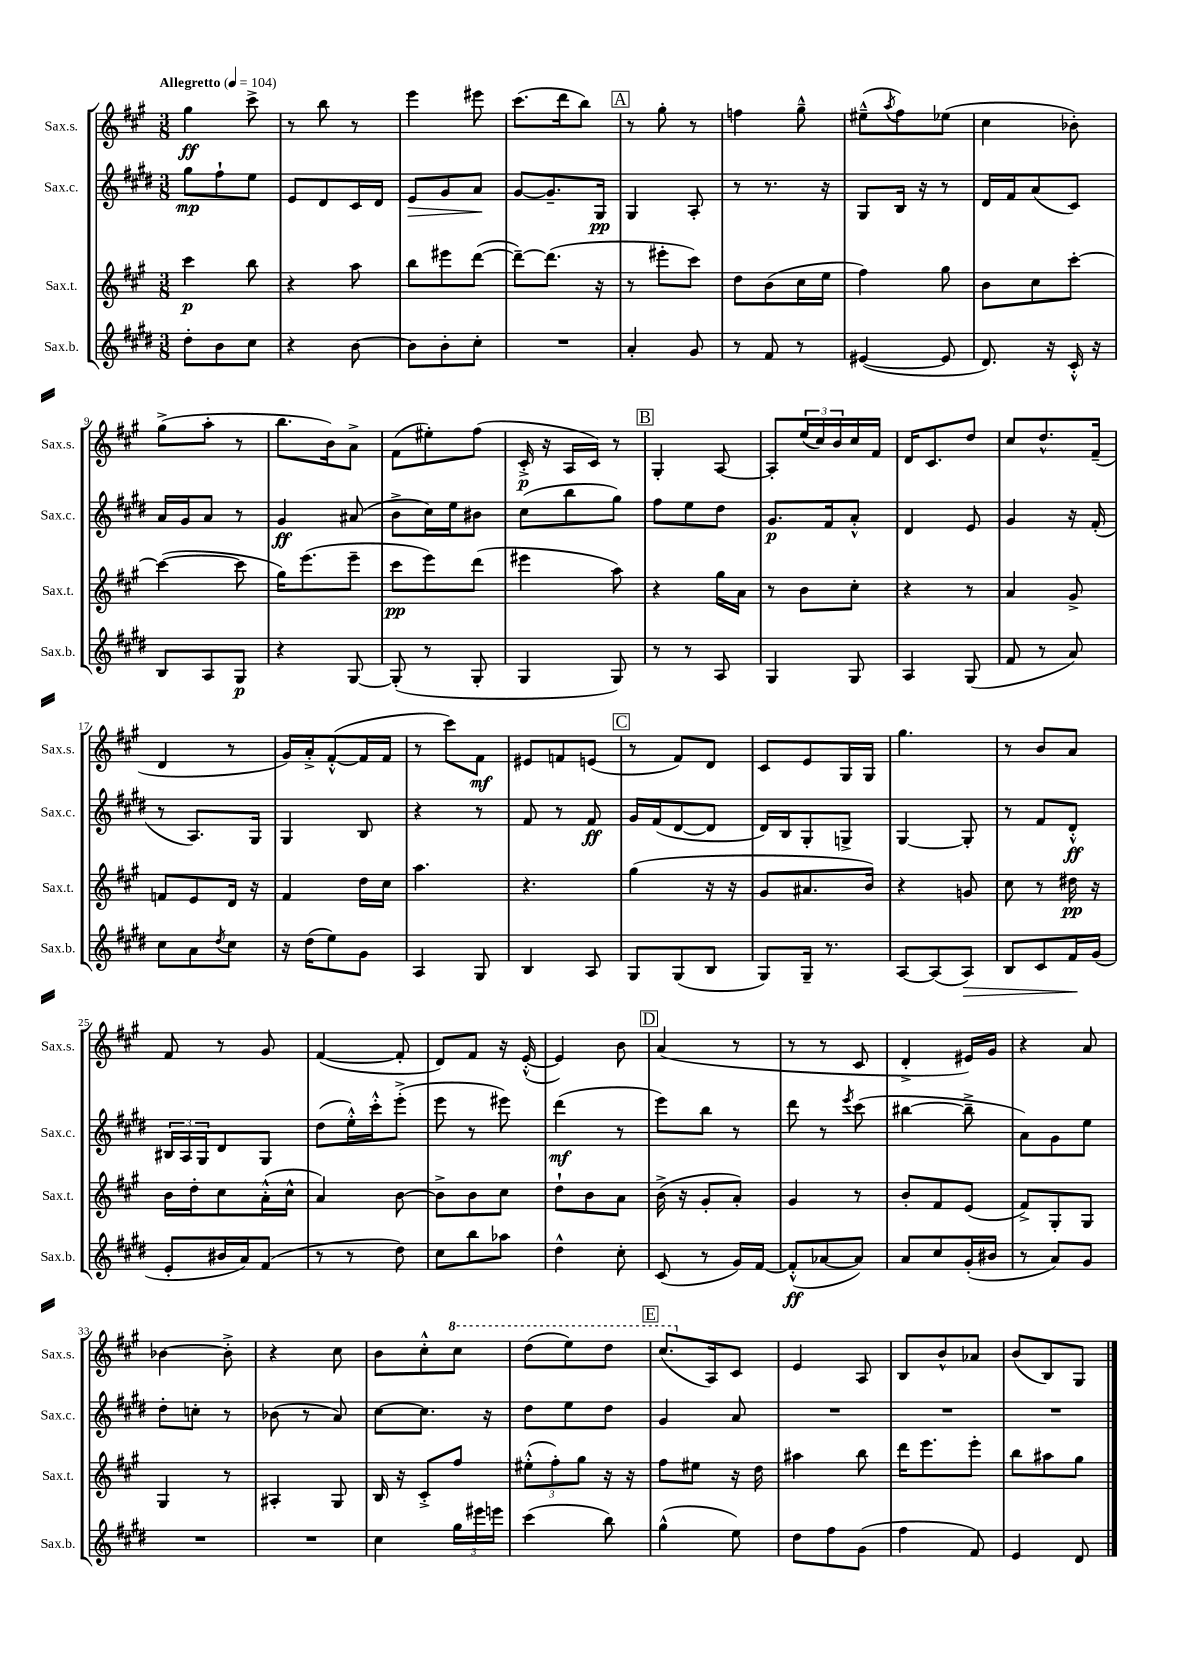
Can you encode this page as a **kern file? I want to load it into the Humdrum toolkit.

**kern	**kern	**kern	**kern
*staff4	*staff3	*staff2	*staff1
*clefG2	*clefG2	*clefG2	*clefG2
*k[f#c#g#d#]	*k[f#c#g#]	*k[f#c#g#d#]	*k[f#c#g#]
*M3/8	*M3/8	*M3/8	*M3/8
*MM104	*MM104	*MM104	*MM104
8dd#'	4ccc#	8gg#	4gg#
8b	.	8ff#`	.
8cc#	8bb	8ee	8ccc#^
=	=	=	=
4r	4r	8e	8r
.	.	8d#	8bb
[8b	8aa	16c#	8r
.	.	16d#	.
=	=	=	=
8b]	8bb	8e	4eee
8b'	8eee#	8g#	.
8cc#'	([8ddd	8a	8eee#
=	=	=	=
4.r	8ddd~_)	[8g#	(8.ccc#
.	(8.ddd]	8.g#~]	.
.	.	.	16ddd
.	.	.	8bb)
.	16r	16G#	.
=	=	=	=
4a'	8r	4G#	8r
.	8eee#'	.	8gg#'
8g#	8ccc#)	8A'	8r
=	=	=	=
8r	8dd	8r	4ff
8f#	(8b	8.r	.
8r	16cc#	.	8gg#~^^
.	16ee	16r	.
=	=	=	=
([4e#	4ff#)	8G#	(8ee#~^^
.	.	.	8qaa
.	.	16B	8ff#)
.	.	16r	.
8e#]	8gg#	8r	(8ee-
=	=	=	=
8.d#)	8b	16d#	4cc#
.	.	16f#	.
.	8cc#	(8a	.
16r	.	.	.
16c#'^^	[8ccc#'	8c#)	8b-')
16r	.	.	.
=	=	=	=
8B	(4ccc#_	16a	(8gg#^
.	.	16g#	.
8A	.	8a	8aa'
8G#	8ccc#]	8r	8r
=	=	=	=
4r	16gg#)	4g#	8.bb
.	(8.eee	.	.
.	.	.	16b)
[8G#	8eee~	(8a#	8a^
=	=	=	=
(8G#']	8ccc#	8b^	(8f#
8r	8eee)	16cc#)	8ee#')
.	.	16ee	.
8G#'	(8ddd	8b#	(8ff#
=	=	=	=
4G#	4eee#	(8cc#	16c#'^
.	.	.	16r
.	.	8bb	16A
.	.	.	16c#)
8G#)	8aa)	8gg#)	8r
=	=	=	=
8r	4r	8ff#	4G#'
8r	.	8ee	.
8A	16gg#	8dd#	[8A
.	16a	.	.
=	=	=	=
4G#	8r	8.g#	8A']
.	8b	.	(24ee
.	.	.	24cc#)
.	.	16f#	.
.	.	.	24b
8G#	8cc#'	8a'^^	16cc#
.	.	.	16f#
=	=	=	=
4A	4r	4d#	16d
.	.	.	8.c#
(8G#	8r	8e	8dd
=	=	=	=
8f#	4a	4g#	8cc#
8r	.	.	8.dd^^
8a)	8g#^	16r	.
.	.	(16f#'	(16f#~
=	=	=	=
8cc#	8f	8r	4d
8a	8e	8.A)	.
8qdd#	.	.	.
8cc#	16d	.	8r
.	16r	16G#	.
=	=	=	=
16r	4f#	4G#	16g#)
(16dd#	.	.	16a'^
8ee)	.	.	([8f#'^^
8g#	16dd	8B	16f#]
.	16cc#	.	16f#
=	=	=	=
4A	4.aa	4r	8r
.	.	.	8ccc#)
8G#	.	8r	8f#
=	=	=	=
4B	4.r	8f#	8e#
.	.	8r	8f
8A	.	8f#	(8e
=	=	=	=
8G#	(4gg#	16g#	8r
.	.	(16f#	.
(8G#	.	[8d#	8f#)
8B	16r	8d#]	8d
.	16r	.	.
=	=	=	=
8G#)	8g#	16d#)	8c#
.	.	16B	.
16G#~	8.a#	8G#'	8e
8.r	.	.	.
.	.	8G^	16G#
.	16b)	.	16G#
=	=	=	=
[8A	4r	[4G#	4.gg#
(8A]	.	.	.
8A)	8g	8G#']	.
=	=	=	=
8B	8cc#	8r	8r
8c#	8r	8f#	8b
16f#	16dd#	8d#'^^	8a
(16g#	16r	.	.
=	=	=	=
8e'	16b	24B#	8f#
.	.	24A	.
.	16dd'	.	.
.	.	24G#	.
16b#	8cc#	8d#	8r
16a)	.	.	.
(8f#	(16a'^^	8G#	8g#
.	16cc#^^	.	.
=	=	=	=
8r	4a)	(8dd#	([4f#
8r	.	16ee'^^)	.
.	.	16ccc#'^^	.
8dd#)	[8b	(8eee'^	8f#']
=	=	=	=
8cc#	8b^]	8eee	8d)
8bb	8b	8r	8f#
8aa-	8cc#	8eee#)	16r
.	.	.	([16e'^^
=	=	=	=
4dd#^^	8dd`	(4ddd#	4e])
.	8b	.	.
8cc#'	8a	8r	8b
=	=	=	=
(8c#	(16b^	8eee)	(4a
.	16r	.	.
8r	8g#'	8bb	.
16g#)	8a')	8r	8r
[16f#	.	.	.
=	=	=	=
(8f#'^^]	4g#	8ddd#	8r
[8a-	.	8r	8r
.	.	8qeee	.
8a-])	8r	(8ccc#	8c#
=	=	=	=
8a	8b'	[4bb#	4d'^
8cc#	8f#	.	.
(16g#'	(8e	8bb#~^]	16e#)
16b#	.	.	16g#
=	=	=	=
8r	8f#^)	8a)	4r
8a)	8G#'	8g#	.
8g#	8G#	8ee	8a
=	=	=	=
4.r	4G#	8dd#'	[4b-
.	.	8cc'	.
.	8r	8r	8b-'^]
=	=	=	=
4.r	4A#'	(8b-	4r
.	.	8r	.
.	8G#	8a)	8cc#
=	=	=	=
4cc#	16B	[8cc#	8b
.	16r	.	.
.	8c#'^	8.cc#]	8cc#'^^
24gg#	8ff#	.	8ccc#
24eee#	.	.	.
.	.	16r	.
24eee	.	.	.
=	=	=	=
(4ccc#	(12ee#'^^	8dd#	(8ddd
.	12ff#')	.	.
.	.	8ee	8eee)
.	12gg#	.	.
8bb)	16r	8dd#	8ddd
.	16r	.	.
=	=	=	=
(4gg#^^	8ff#	4g#	(8.ccc#
.	8ee#	.	.
.	.	.	16A)
8ee)	16r	8a	8c#
.	16dd	.	.
=	=	=	=
8dd#	4aa#	4.r	4e
8ff#	.	.	.
(8g#	8bb	.	8A
=	=	=	=
4ff#	16ddd	4.r	8B
.	8.eee	.	.
.	.	.	8b^^
8f#)	8eee'	.	8a-
=	=	=	=
4e	8bb	4.r	(8b
.	8aa#	.	8B)
8d#	8gg#	.	8G#
==	==	==	==
*-	*-	*-	*-
